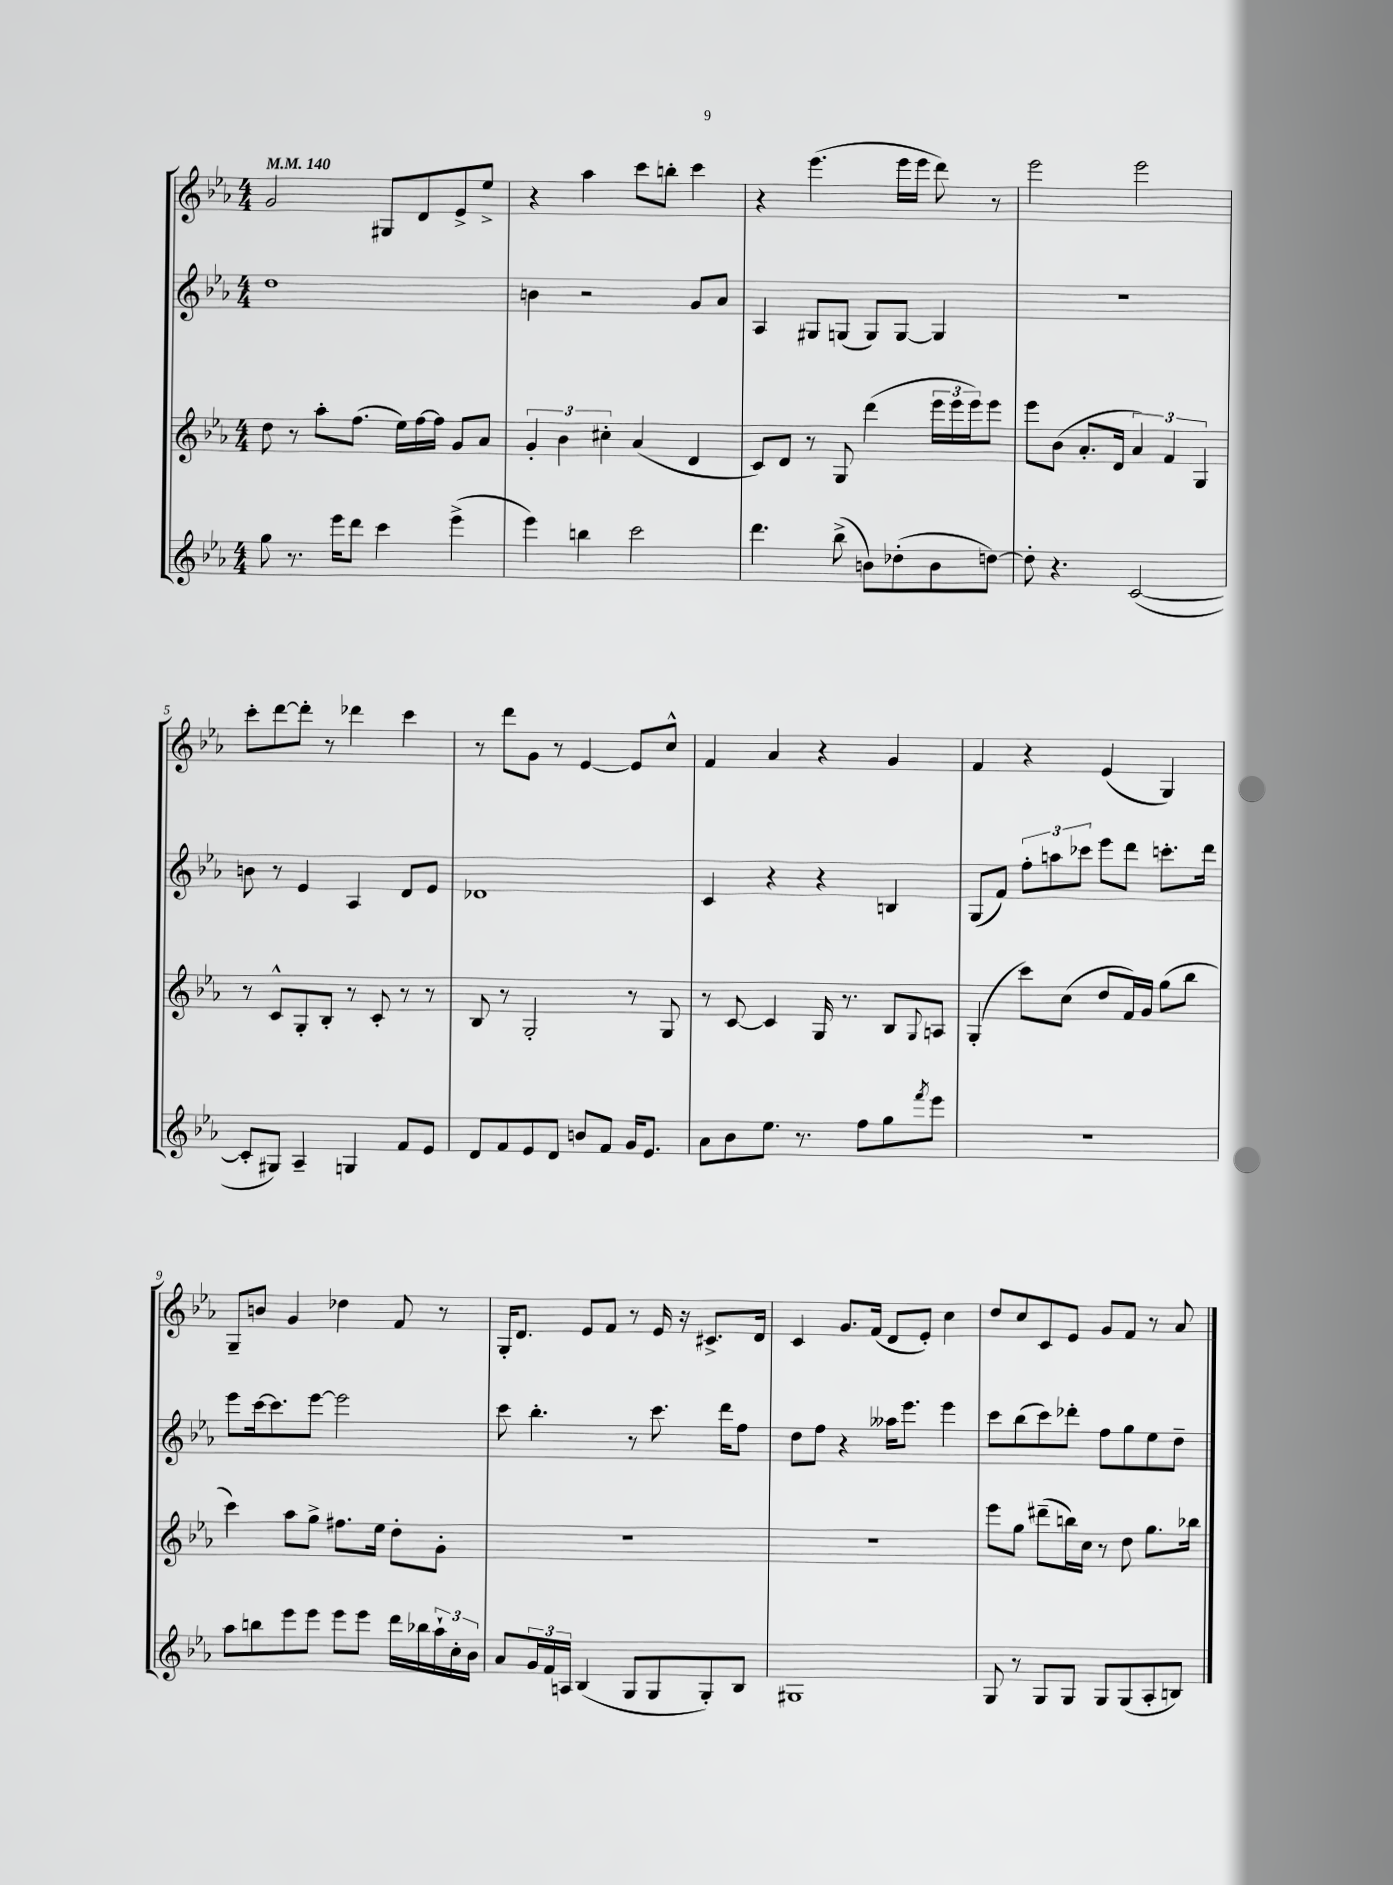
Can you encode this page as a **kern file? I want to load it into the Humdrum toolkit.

**kern	**kern	**kern	**kern
*part4	*part3	*part2	*part1
*staff4	*staff3	*staff2	*staff1
*clefG2	*clefG2	*clefG2	*clefG2
*k[b-e-a-]	*k[b-e-a-]	*k[b-e-a-]	*k[b-e-a-]
*M4/4	*M4/4	*M4/4	*M4/4
*MM140	*MM140	*MM140	*MM140
=1	=1	=1	=1
8gg\	8dd\	1dd	2g/
8.r	8r	.	.
.	8aa-'\L	.	.
16eee-\KL	.	.	.
8ddd\J	(8.ff\J	.	.
4ccc\	.	.	8G#X/L
.	16ee-\LL)	.	.
.	[16ff\	.	8d/
.	16ff\JJ]	.	.
(4eee-^\	8g/L	.	8e-^/
.	8a-/J	.	8ee-^/J
=2	=2	=2	=2
4eee-\)	6g'/	4bn\	4r
.	6b-\	.	.
4bbn\	.	2r	4aa-\
.	6cc#X'\	.	.
2ccc\	(4a-/	.	8ccc\L
.	.	.	8bbn'\J
.	4d/	8g/L	4ccc\
.	.	8a-/J	.
=3	=3	=3	=3
4.ddd\	8c/L)	4A-/	4r
.	8d/J	.	.
.	8r	8G#X/L	(4.eee-\
(8bb-^\	8G/	(8Gn/J	.
8bn\L)	(4ddd\	8G/L)	.
(8dd-X'\	.	[8G/J	16eee-\LL
.	.	.	16eee-\JJ
8b\	24eee-\LL	4G/]	8ddd\)
.	24eee-\	.	.
.	24eee-\J)	.	.
[8ddn\J)	8eee-\J	.	8r
=4	=4	=4	=4
8dd'\]	8eee-\L	1r	2eee-\
4.r	(8b-\J	.	.
.	8.a-'/L	.	.
.	16d/Jk	.	.
([2c/	6a-/)	.	2eee-\
.	6f/	.	.
.	6G/	.	.
!!LO:LB:g=z
=5	=5	=5	=5
8c'/L]	8r	8bn\	8ccc'\L
8G#X/J)	8c^^/L	8r	[8ddd\
4A-~/	8G'/	4e-/	8ddd'\J]
.	8B-'/J	.	8r
4Gn/	8r	4A-/	4ddd-X\
.	8c'/	.	.
8f/L	8r	8d/L	4ccc\
8e-/J	8r	8e-/J	.
=6	=6	=6	=6
8d/L	8B-/	1d-X	8r
8f/	8r	.	8ddd\L
8e-/	2G'/	.	8g\J
8d/J	.	.	8r
8bn/L	.	.	[4e-/
8f/J	.	.	.
16g/KL	8r	.	8e-/L]
8.e-/J	.	.	.
.	8G/	.	8cc^^/J
=7	=7	=7	=7
8a-\L	8r	4c/	4f/
8b-\	[8c/	.	.
8.ee-\J	4c/]	4r	4a-/
8.r	.	.	.
.	16G/	4r	4r
.	8.r	.	.
8ff\L	.	.	.
8gg\	8B-/L	4Bn/	4g/
8qfff/	8qqG/	.	.
8eee-\J	8An/J	.	.
=8	=8	=8	=8
1r	(4G'/	(8G/L	4f/
.	.	8f/J)	.
.	8ccc\L)	12ff'\L	4r
.	.	12aan\	.
.	(8cc\J	.	.
.	.	12ccc-X\J	.
.	8dd/L	8eee-\L	(4e-/
.	16f/L)	8ddd\J	.
.	16g/JJ	.	.
.	(8gg\L	8.cccn'\L	4G/)
.	8bb-\J	.	.
.	.	16ddd\Jk	.
!!LO:LB:g=z
=9	=9	=9	=9
8aa-\L	4ccc\)	8eee-\L	8G~/L
8bbn\	.	[16ccc\k	8bn/J
.	.	8.ccc\]	.
8eee-\	8aa-\L	.	4g/
8eee-\J	8gg^\J	[8eee-\J	.
8eee-\L	8.ff#X\L	2eee-\]	4dd-X\
8eee-\J	.	.	.
.	16ee-\Jk	.	.
16ddd\LL	8dd'\L	.	8f/
16bb-X\	.	.	.
24aa-`\	8g'\J	.	8r
24cc'\	.	.	.
24b-\JJ	.	.	.
=10	=10	=10	=10
8a-/L	1r	8ccc\	16G'/KL
.	.	.	8.d/J
24g/L	.	4.bb-'\	.
24f/	.	.	.
24An/JJ	.	.	.
(4B-/	.	.	8e-/L
.	.	.	8f/J
8G/L	.	8r	8r
8G/	.	8.ccc\	16e-/
.	.	.	16r
8G'/)	.	.	8.c#X^/L
.	.	16ddd\KL	.
8B-/J	.	8ff\J	.
.	.	.	16d/Jk
=11	=11	=11	=11
1G#X	1r	8dd\L	4c/
.	.	8ff\J	.
.	.	4r	8.g/L
.	.	.	(16f/Jk
.	.	16aa--X\KL	8d/L
.	.	8.eee-\J	.
.	.	.	8e-'/J)
.	.	4eee-\	4cc\
=12	=12	=12	=12
8G/	8eee-\L	8ccc\L	8dd/L
8r	8gg\J	(8bb-\	8cc/
8G/L	(8ddd#X~\L	8ccc\)	8c/
8G/J	16bbn\L)	8ddd-X'\J	8e-/J
.	16cc\JJ	.	.
8G/L	8r	8ff\L	8g/L
(8G/	8dd\	8gg\	8f/J
8A-'/	8.gg\L	8ee-\	8r
8Bn/J)	.	8dd~\J	8a-/
.	16bb-X\Jk	.	.
==	==	==	==
*-	*-	*-	*-
